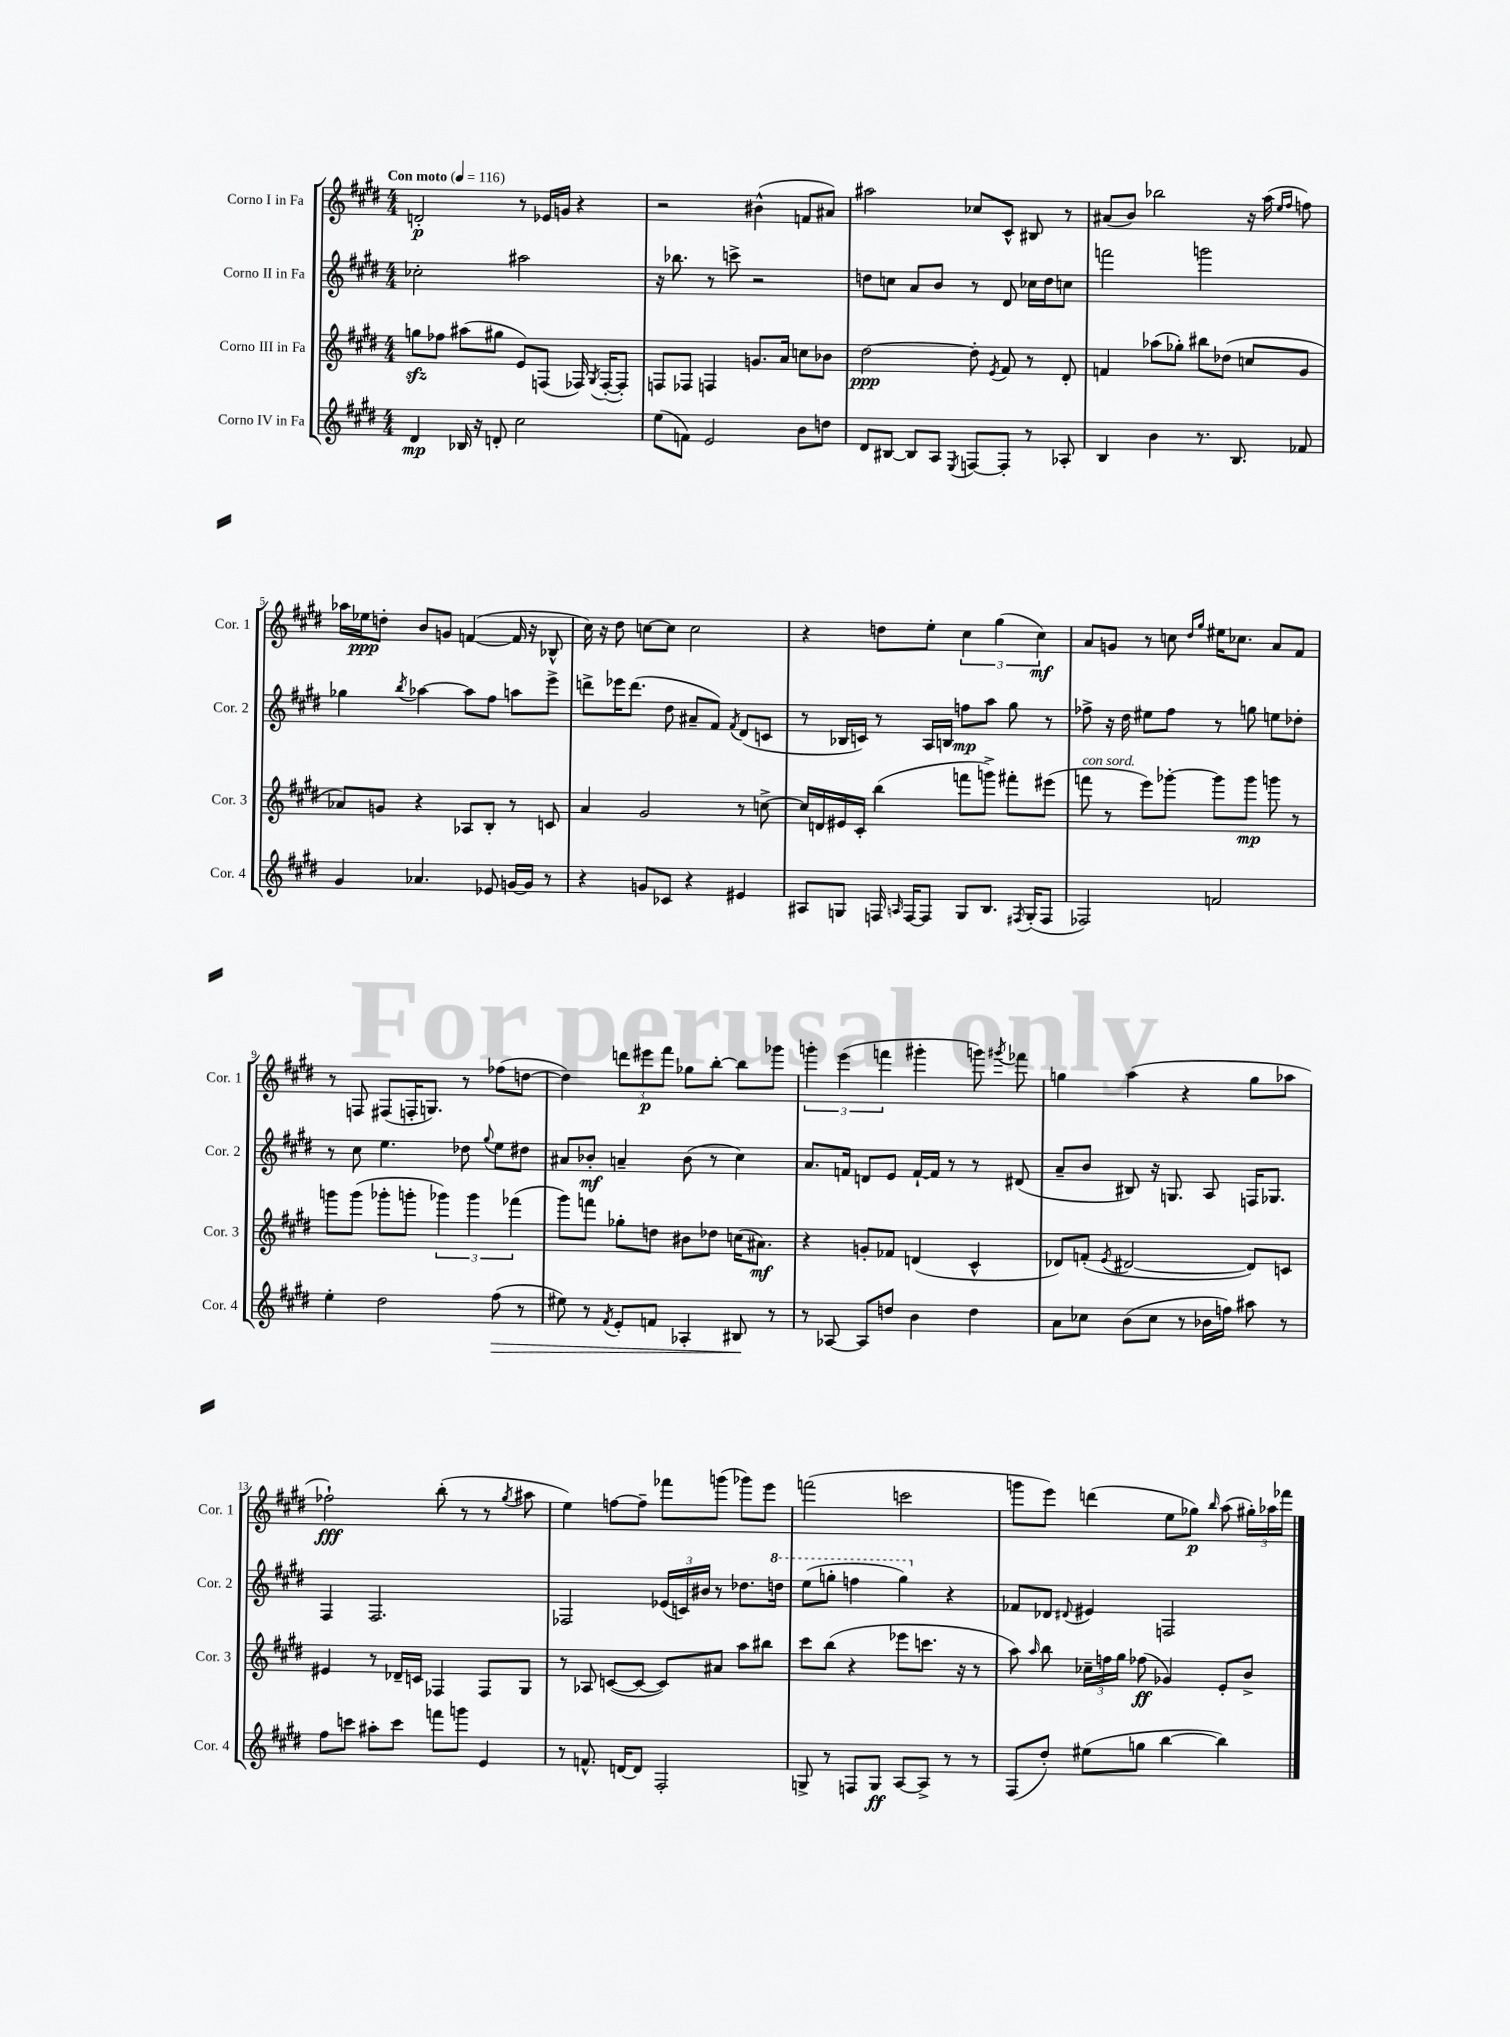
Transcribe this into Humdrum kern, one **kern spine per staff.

**kern	**dynam	**kern	**dynam	**kern	**dynam	**kern	**dynam
*part4	*part4	*part3	*part3	*part2	*part2	*part1	*part1
*staff4	*staff4	*staff3	*staff3	*staff2	*staff2	*staff1	*staff1
*I"Corno IV in Fa	*	*I"Corno III in Fa	*	*I"Corno II in Fa	*	*I"Corno I in Fa	*
*I'Cor. 4	*	*I'Cor. 3	*	*I'Cor. 2	*	*I'Cor. 1	*
*clefG2	*	*clefG2	*	*clefG2	*	*clefG2	*
*k[f#c#g#d#]	*	*k[f#c#g#d#]	*	*k[f#c#g#d#]	*	*k[f#c#g#d#]	*
*M4/4	*	*M4/4	*	*M4/4	*	*M4/4	*
*MM116	*	*MM116	*	*MM116	*	*MM116	*
=1	=1	=1	=1	=1	=1	=1	=1
!	!	!	!	!	!	!LO:TX:a:B:t=Con moto	!
4d#/	mp	8ggnzz\L	.	2cc-X'\	.	2dn'/	p
.	.	8ff-X\J	.	.	.	.	.
16B-X/	.	(8aa#X\L	.	.	.	.	.
16r	.	.	.	.	.	.	.
8dn'/	.	8gg#X\J	.	.	.	.	.
2cc#\	.	8e/L)	.	2aa#X\	.	8r	.
.	.	(8Fn/J	.	.	.	16e-X/LL	.
.	.	.	.	.	.	16gn/JJ	.
.	.	16F-X/)	.	.	.	4r	.
.	.	8qG#/	.	.	.	.	.
.	.	([16F-'/KL	.	.	.	.	.
.	.	8F-'/J])	.	.	.	.	.
=2	=2	=2	=2	=2	=2	=2	=2
(8ee\L	.	8Fn/L	.	16r	.	2r	.
.	.	.	.	8.bb-X\	.	.	.
8fn\J)	.	8F-X/J	.	.	.	.	.
2e/	.	4Fn/	.	8r	.	.	.
.	.	.	.	8cccn^\	.	.	.
.	.	8.gn/L	.	2r	.	(4b#X^^\	.
.	.	16a/Jk	.	.	.	.	.
8b\L	.	8ccn\L	.	.	.	8fn/L	.
8ddn\J	.	8b-X\J	.	.	.	8a#X/J)	.
=3	=3	=3	=3	=3	=3	=3	=3
8d#/L	.	[2dd#\	ppp	8ddn\L	.	2aa#X\	.
[8B#X/J	.	.	.	8ccn\J	.	.	.
8B#/L]	.	.	.	8a/L	.	.	.
8A/J	.	.	.	8b/J	.	.	.
8qE/	.	.	.	.	.	.	.
[8Fn/L	.	8dd#'\]	.	8r	.	8cc-X/L	.
.	.	8qe/	.	.	.	.	.
8F'/J]	.	8f#/	.	8d#/	.	8c#^^/J	.
8r	.	8r	.	16cc-X\LL	.	8B#X/	.
.	.	.	.	16dd\J	.	.	.
8A-X'/	.	8d#'/	.	8ccn\J	.	8r	.
=4	=4	=4	=4	=4	=4	=4	=4
4B/	.	4fn/	.	2fffn\	.	(8a#X/L	.
.	.	.	.	.	.	8b/J)	.
4b\	.	(8aa-X\L	.	.	.	2bb-X\	.
.	.	8gg-X'\J)	.	.	.	.	.
8.r	.	8bb#X\L	.	2gggn\	.	.	.
.	.	(8dd-X\J	.	.	.	.	.
8.B/	.	.	.	.	.	.	.
.	.	8ccn/L	.	.	.	16r	.
.	.	.	.	.	.	(16aa\	.
.	.	.	.	.	.	16qqee/LL	.
.	.	.	.	.	.	16qqff#/JJ	.
8f-X/	.	8g#/J	.	.	.	8ffn\)	.
!!LO:LB:g=z
=5	=5	=5	=5	=5	=5	=5	=5
4g#/	.	8a-X/L)	.	4gg-X\	.	16aa-X\LL	.
.	.	.	.	.	.	16ee-X\J	ppp
.	.	8gn/J	.	.	.	8ddn'\J	.
.	.	.	.	8qbb/	.	.	.
4.a-X/	.	4r	.	[4aa-X\	.	8b/L	.
.	.	.	.	.	.	8gn/J	.
.	.	8A-X/L	.	8aa-\L]	.	([4fn/	.
8e-X/	.	8B'/J	.	8ff#\J	.	.	.
[16gn/LL	.	8r	.	8aan\L	.	16f/]	.
16g/JJ]	.	.	.	.	.	16r	.
8r	.	8cn/	.	8eee^\J	.	8B-X^^/	.
=6	=6	=6	=6	=6	=6	=6	=6
4r	.	4a/	.	8dddn^\L	.	16cc#\)	.
.	.	.	.	.	.	16r	.
.	.	.	.	16eee-X\K	.	8dd#\	.
.	.	.	.	(8.ddd\J	.	.	.
8gn/L	.	2g#/	.	.	.	[8ccn\L	.
8c-X/J	.	.	.	8dd#\	.	8cc\J]	.
4r	.	.	.	8a#X~/L	.	2cc\	.
.	.	.	.	8f#/J)	.	.	.
.	.	.	.	8qf#/	.	.	.
4e#X/	.	8r	.	(8d#/L	.	.	.
.	.	[8ccn^\	.	8cn/J	.	.	.
=7	=7	=7	=7	=7	=7	=7	=7
8A#X/L	.	16cc/LL]	.	8r	.	4r	.
.	.	16dn/	.	.	.	.	.
8Gn/J	.	16e#X/	.	16B-X/LL	.	.	.
.	.	16c#'/JJ	.	16cn/JJ)	.	.	.
16Fn/	.	(4bb\	.	8r	.	8ddn\L	.
16qqAn/	.	.	.	.	.	.	.
[16F/KL	.	.	.	.	.	.	.
8F/J]	.	.	.	16A/LL	.	8ee'\J	.
.	.	.	.	16Bn/JJ	.	.	.
8G/L	.	8fffn\L	.	8ffn\L	mp	6cc#\	.
8.B/J	.	8gggn^\J)	.	8aa\J	.	.	.
.	.	.	.	.	.	(6gg#\	.
.	.	8fff#X'\L	.	8gg#\	.	.	.
8qF#X/	.	.	.	.	.	.	.
(16G'/KL	.	.	.	.	.	.	.
.	.	.	.	.	.	6cc#\)	mf
8F#/J	.	(8eee#X\J	.	8r	.	.	.
=8	=8	=8	=8	=8	=8	=8	=8
!	!	!LO:TX:a:i:t=con sord.	!	!	!	!	!
2F-X/)	.	8fffn\	.	8ff-X^\	.	8a/L	.
.	.	8r	.	16r	.	8gn/J	.
.	.	.	.	16dd#\	.	.	.
.	.	8eee\L)	.	8ee#X\L	.	8r	.
.	.	[8ggg-X'\J	.	8ff-\J	.	8ccn\	.
.	.	.	.	.	.	16qqdd#/LL	.
.	.	.	.	.	.	16qqgg#/JJ	.
2fn/	.	8ggg-\L]	.	8r	.	16ee#X\KL	.
.	.	.	.	.	.	8.cc-X\J	.
.	.	8ggg-\J	mp	8ggn\	.	.	.
.	.	8gggn\	.	8een\L	.	8a/L	.
.	.	8r	.	8dd-X'\J	.	8f#/J	.
!!LO:LB:g=z
=9	=9	=9	=9	=9	=9	=9	=9
4ee'\	.	8gggn\L	.	8r	.	8r	.
.	.	(8ggg\J	.	8cc#\	.	8Fn/	.
2dd#\	.	8ggg-X'\L	.	4.ee\	.	(8F#X/L	.
.	.	8gggn'\J	.	.	.	16Fn'/K	.
.	.	.	.	.	.	8.Gn/J)	.
.	.	6ggg-X\)	.	.	.	.	.
.	.	.	.	8dd-X\	.	8r	.
.	.	6ggg-\	.	.	.	.	.
.	.	.	.	8qqgg#/	.	.	.
!	!LO:HP:b	!	!	!	!	!	!
(8ff#\	>	.	.	8ee\L	.	(8ff-X\L	.
.	.	(6fff-X\	.	.	.	.	.
8r	.	.	.	8dd#X\J	.	[8ddn\J	.
=10	=10	=10	=10	=10	=10	=10	=10
8ee#X\)	.	8ggg#\L)	.	8a#X/L	.	4dd\])	.
8r	.	8fffn\J	.	8b-X'/J	mf	.	.
8qf#/	.	.	.	.	.	.	.
8e'/L	.	8gg-X'\L	.	4an~/	.	12dddn\L	.
.	.	.	.	.	.	12eee#X\	p
8fn/J	.	8ddn\J	.	.	.	.	.
.	.	.	.	.	.	12fff#\J	.
4A-X'/	.	8b#X\L	.	(8b-\	.	8gg-X\L	.
.	.	8dd-X\J	.	8r	.	[8bb'\J	.
8B#X/	.	(16ccn\KL	.	4cc#\)	.	8bb\L]	.
.	.	8.a#X\J)	mf	.	.	.	.
8r	]	.	.	.	.	8ggg-X\J	.
=11	=11	=11	=11	=11	=11	=11	=11
8r	.	4r	.	8.a/L	.	6gggn'\	.
[8A-X/	.	.	.	.	.	.	.
.	.	.	.	.	.	(6eee\	.
.	.	.	.	16fn/Jk	.	.	.
8A-/L]	.	8gn'/L	.	8dn/L	.	.	.
.	.	.	.	.	.	6fffn\	.
8ddn/J	.	8f-X/J	.	8e/J	.	.	.
4b\	.	(4dn/	.	[16f`/LL	.	4ggg#X'\	.
.	.	.	.	16f/JJ]	.	.	.
.	.	.	.	8r	.	.	.
4dd\	.	4c#^^/	.	8r	.	8gggn\)	.
.	.	.	.	.	.	8qggg#X/	.
.	.	.	.	(8d#X/	.	8fff-X\	.
=12	=12	=12	=12	=12	=12	=12	=12
8a\L	.	8d-X/L)	.	8a~/L	.	4ggn\	.
8cc-X\J	.	(8fn'/J	.	8b/J	.	.	.
.	.	8qe/	.	.	.	.	.
(8b\L	.	[2d#X/	.	8B#X/)	.	(4aa\	.
8cc-\J	.	.	.	16r	.	.	.
.	.	.	.	8.Gn/	.	.	.
8r	.	.	.	.	.	4r	.
16b-X\LL	.	.	.	8A/	.	.	.
16ffn\JJ)	.	.	.	.	.	.	.
8aa#X\	.	8d#/L])	.	16Fn/KL	.	8gg\L	.
.	.	.	.	8.G-X/J	.	.	.
8r	.	8cn/J	.	.	.	8aa-X\J	.
!!LO:LB:g=z
=13	=13	=13	=13	=13	=13	=13	=13
8ff#\L	.	4e#X/	.	4F#/	.	2ff-X`\)	fff
8cccn\J	.	.	.	.	.	.	.
8aa#X'\L	.	8r	.	2.F#/	.	.	.
8ccc\J	.	16d-X~/LL	.	.	.	.	.
.	.	16cn/JJ	.	.	.	.	.
8fffn\L	.	4F-X/	.	.	.	(8bb'\	.
8gggn\J	.	.	.	.	.	8r	.
4e/	.	8F-/L	.	.	.	8r	.
.	.	.	.	.	.	8qgg#/	.
.	.	8G#/J	.	.	.	8aa#X\	.
=14	=14	=14	=14	=14	=14	=14	=14
8r	.	8r	.	2F-X/	.	4ee\)	.
8.fn^^/	.	8A-X/	.	.	.	.	.
.	.	([8cn/L	.	.	.	[8ffn\L	.
[16dn/KL	.	.	.	.	.	.	.
8d/J]	.	8c/J_	.	.	.	8ff~\J]	.
2F#'/	.	8c/L])	.	(24e-X/LL	.	8fff-X\L	.
.	.	.	.	24cn/)	.	.	.
.	.	.	.	24b#X/JJ	.	.	.
.	.	8a#X/J	.	8r	.	(8gggn\J	.
.	.	8aa\L	.	8.dd-X\L	.	8ggg-X\L)	.
.	.	8bb#X\J	.	.	.	8eee\J	.
*	*	*	*	*8va	*	*	*
.	.	.	.	16dddn\Jk	.	.	.
=15	=15	=15	=15	=15	=15	=15	=15
8Gn^/	.	8ccc#\L	.	(8eee\L	.	(2fffn\	.
8r	.	(8bb\J	.	8gggn'\J	.	.	.
8Fn/L	.	4r	.	4fffn\	.	.	.
8G/J	ff	.	.	.	.	.	.
[8A/L	.	8eee-X\L	.	4ggg\)	.	2cccn\	.
8A^/J]	.	8.cccn\J	.	.	.	.	.
*	*	*	*	*X8va	*	*	*
8r	.	.	.	4r	.	.	.
.	.	16r	.	.	.	.	.
8r	.	8r	.	.	.	.	.
=16	=16	=16	=16	=16	=16	=16	=16
(8F#/L	.	8aa\)	.	8f-X/L	.	8gggn\L	.
.	.	16qqaa/	.	.	.	.	.
8dd#'/J)	.	8bb\	.	8d-X/J	.	8eee\J)	.
.	.	.	.	8qqd#X/	.	.	.
(8ee#X\L	.	24cc-X~\LL	.	4e#X/	.	(4dddn\	.
.	.	24ffn\	.	.	.	.	.
.	.	24gg#\JJ	.	.	.	.	.
8ggn\J	.	(8ff-X\	ff	.	.	.	.
[4bb\	.	4g-X/)	.	2Fn/	.	8ee\L	.
.	.	.	.	.	.	8gg-X\J)	p
.	.	.	.	.	.	16qqbb/	.
4bb\])	.	8e'/L	.	.	.	(8aa\	.
.	.	8b^/J	.	.	.	24gg#X'\LL)	.
.	.	.	.	.	.	24aa-X\	.
.	.	.	.	.	.	24fff-X\JJ	.
==	==	==	==	==	==	==	==
*-	*-	*-	*-	*-	*-	*-	*-
